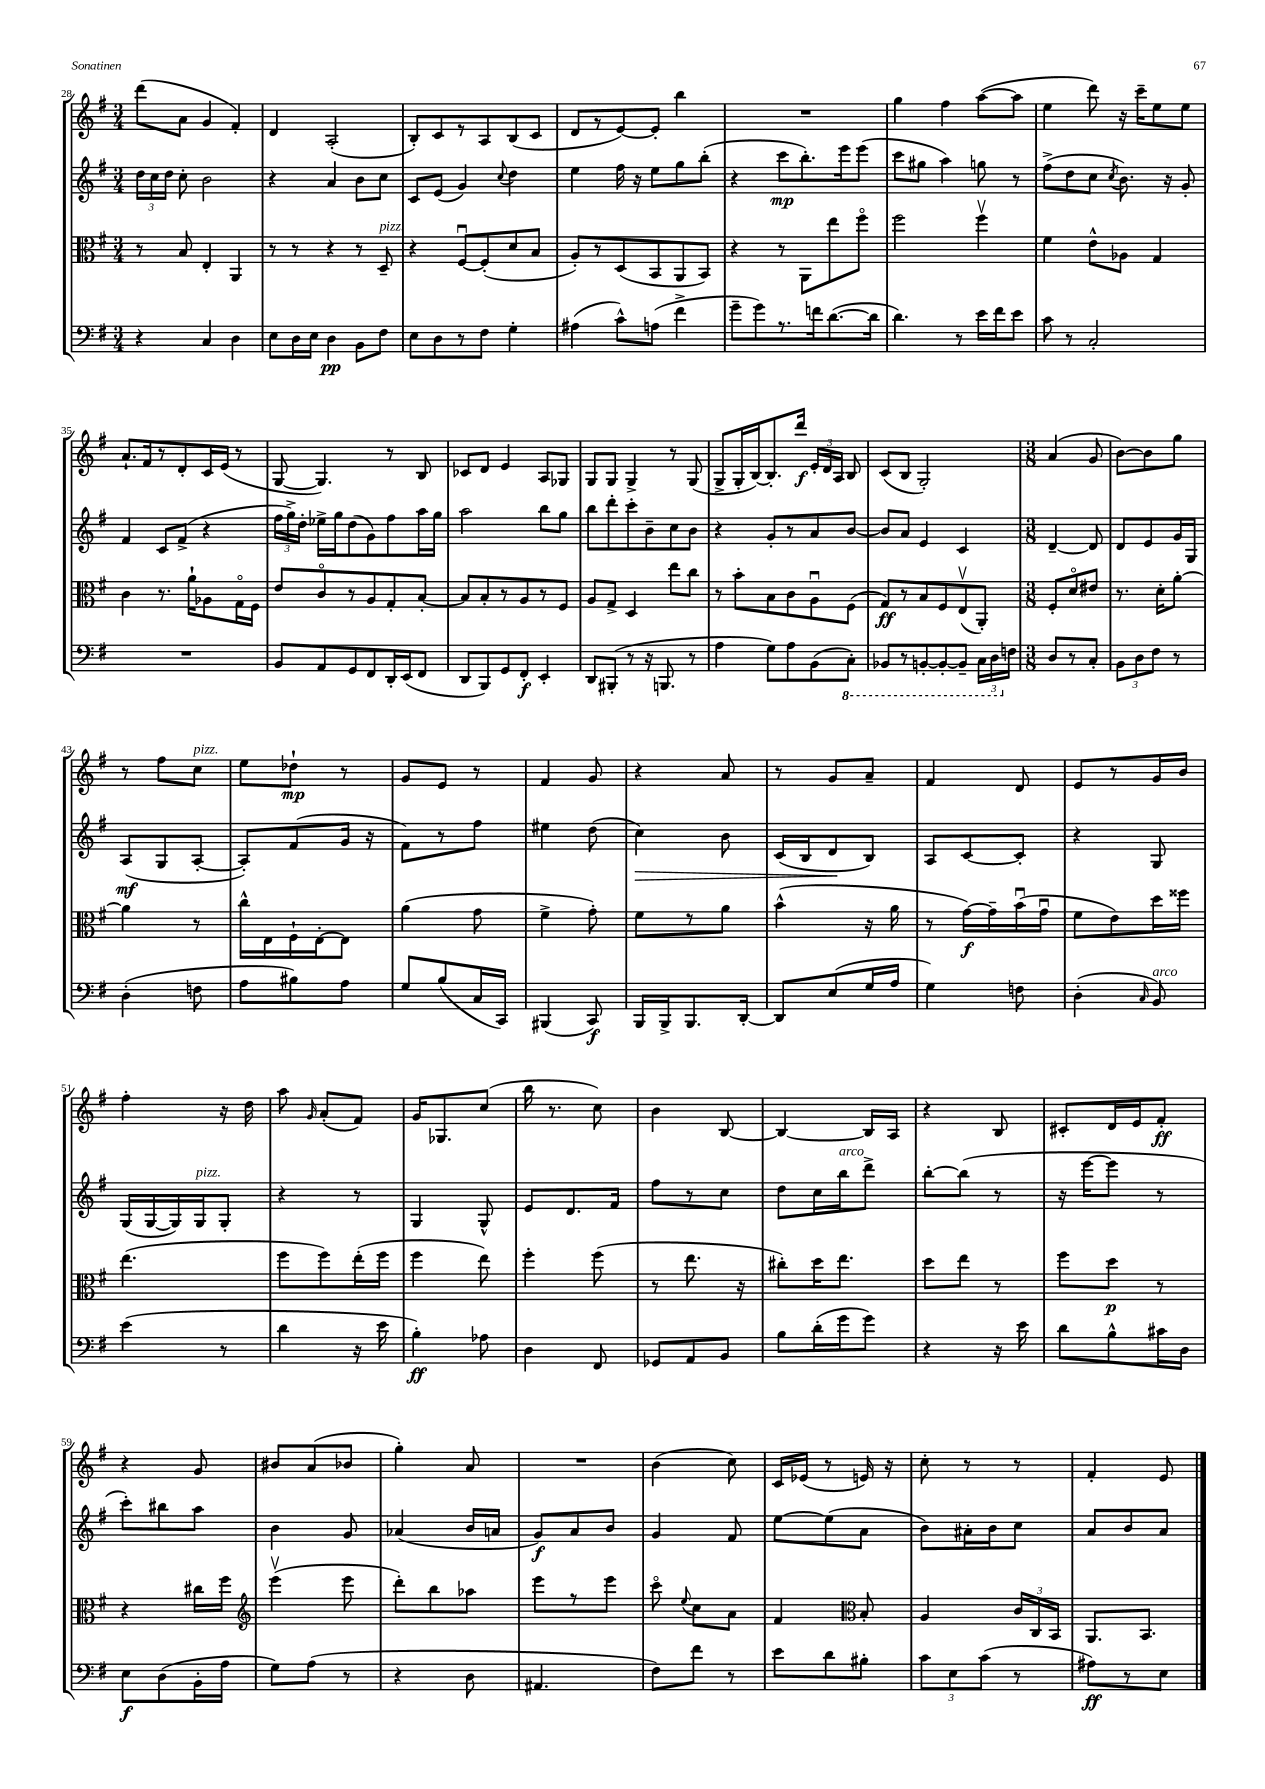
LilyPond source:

<<
\new StaffGroup <<
\new Staff = "s0" {
    \clef treble \key g \major \numericTimeSignature \time 3/4
    \autoBeamOff d'''8[( a'8] g'4 fis'4-.) |
    d'4 a2-.( |
    b8[-.) c'8 r8 a8 b8( c'8] |
    d'8[ r8 e'8~) e'8]-. b''4 |
    R2. |
    g''4 fis''4 a''8[~( a''8] |
    e''4 d'''8) r16 c'''16[-- e''8 e''8] |
    a'8.[-! fis'16 r8 d'8-. c'16 e'16]( r8 |
    g8~ g4.) r8 b8 |
    ces'8[ d'8] e'4 a8[ ges8] |
    g8[ g8] g4-> r8 g8( |
    g8[-> g16-. b16~) b8.-. d'''16]\f \tuplet 3/2 { e'16[-. d'16 a16] } b8 |
    c'8[( b8] g2-.) |
    \numericTimeSignature \time 3/8 a'4( g'8 |
    b'8[~) b'8 g''8] |
    r8 fis''8[ c''8]^\markup { \italic "pizz." } |
    e''8[ des''8]-!\mp r8 |
    g'8[ e'8] r8 |
    fis'4 g'8 |
    r4 a'8 |
    r8 g'8[ a'8]-- |
    fis'4 d'8 |
    e'8[ r8 g'16 b'16] |
    fis''4-. r16 d''16 |
    a''8 \grace { g'16 } a'8[-.( fis'8]) |
    g'16[ ges8. c''8]( |
    b''16 r8. c''8) |
    b'4 b8~ |
    b4~ b16[ a16] |
    r4 b8 |
    cis'8[-. d'16 e'16 fis'8]-.\ff |
    r4 g'8 |
    bis'8[ a'8( bes'8] |
    g''4-.) a'8 |
    R4. |
    b'4( c''8) |
    c'16[ ees'16]( r8 e'16) r16 |
    c''8-. r8 r8 |
    fis'4-. e'8 \bar "|." |
}
\new Staff = "s1" {
    \clef treble \key g \major \numericTimeSignature \time 3/4
    \autoBeamOff \tuplet 3/2 { d''16[ c''16 d''16] } c''8-. b'2 |
    r4 a'4 b'8[ c''8] |
    c'8[ e'8]( g'4) \appoggiatura { c''8 } d''4 |
    e''4 fis''16 r16 e''8[ g''8 b''8]-.( |
    r4 c'''8[\mp b''8.-.) e'''16 e'''8]( |
    c'''8[ gis''8] a''4) g''8 r8 |
    fis''8[->( d''8 c''8] \acciaccatura { c''8 } b'8.) r16 g'8-. |
    fis'4 c'8[ fis'8]->( r4 |
    \tuplet 3/2 { fis''16[ g''16->) d''16]-. } ees''16[-> g''16 d''8( g'8) fis''8 a''16 g''16] |
    a''2 b''8[ g''8] |
    b''8[ d'''8-. c'''8-. b'8-- c''8 b'8] |
    r4 g'8[-. r8 a'8 b'8]~ |
    b'8[ a'8] e'4 c'4 |
    \numericTimeSignature \time 3/8 d'4~-- d'8 |
    d'8[ e'8 g'16 g16] |
    a8[\mf( g8 a8]~-. |
    a8[-.) fis'8( g'16] r16 |
    fis'8[) r8 fis''8] |
    eis''4 d''8( |
    c''4\>) b'8 |
    c'16[( b16 d'8\! b8]) |
    a8[ c'8~ c'8]-. |
    r4 g8 |
    g16[( g16~ g16) g16^\markup { \italic "pizz." } g8]-. |
    r4 r8 |
    g4 g8-^ |
    e'8[ d'8. fis'16] |
    fis''8[ r8 c''8] |
    d''8[ c''16 b''16^\markup { \italic "arco" } d'''8]-> |
    b''8[~-. b''8]( r8 |
    r16 e'''16[~ e'''8] r8 |
    c'''8[-.) bis''8 a''8] |
    b'4 g'8 |
    aes'4( b'16[ a'16] |
    g'8[\f) a'8 b'8] |
    g'4 fis'8 |
    e''8[~ e''8( a'8] |
    b'8[) ais'16-. b'16 c''8] |
    a'8[ b'8 a'8] \bar "|." |
}
\new Staff = "s2" {
    \clef alto \key g \major \numericTimeSignature \time 3/4
    \autoBeamOff r8 b8 e4-. a,4 |
    r8 r8 r4 r8 d8--^\markup { \italic "pizz." } |
    r4 fis8[~\downbow fis8-.( d'8 b8] |
    a8[-.) r8 d8( b,8 a,8 b,8]) |
    r4 r8 a,8[ e''8 fis''8]\flageolet |
    fis''2 fis''4\upbow |
    fis'4 e'8[-^ aes8] g4 |
    c'4 r8. a'16[-! aes8 g16\flageolet fis16] |
    e'8[ c'8\flageolet r8 a8 g8-. b8]~-. |
    b8[ b8-. r8 a8 r8 fis8] |
    a8[ g8]-> d4 e''8[ c''8] |
    r8 b'8[-. b8 c'8 a8\downbow fis8]( |
    g8[\ff) r8 b8 fis8 e8\upbow( a,8]-.) |
    \numericTimeSignature \time 3/8 fis8[-. d'8\flageolet eis'8] |
    r8. d'16[-. a'8]~-. |
    a'4 r8 |
    c''16[-^ e16 fis16-! e16~-. e8] |
    a'4( g'8 |
    fis'4-> g'8-.) |
    fis'8[ r8 a'8] |
    b'4-^( r16 a'16 |
    r8 g'16[~\f) g'16-- b'16\downbow( g'16]\downbow |
    fis'8[ e'8) d''16 fisis''16] |
    e''4.( |
    fis''8[ fis''8) e''16-.( fis''16] |
    fis''4 e''8) |
    fis''4-. fis''8( |
    r8 e''8. r16 |
    cis''8[-.) d''16 e''8.] |
    d''8[ e''8] r8 |
    fis''8[ d''8]\p r8 |
    r4 cis''16[ fis''16] |
    \clef treble e'''4\upbow( e'''8 |
    d'''8[-.) b''8 aes''8] |
    e'''8[ r8 e'''8] |
    c'''8\flageolet \appoggiatura { e''8 } c''8[ a'8] |
    fis'4 \clef alto b8-. |
    a4 \tuplet 3/2 { c'16[ c16 b,16] } |
    a,8.[ b,8.] \bar "|." |
}
\new Staff = "s3" {
    \clef bass \key g \major \numericTimeSignature \time 3/4
    \autoBeamOff r4 c4 d4 |
    e8[ d16 e16] d4\pp b,8[ fis8] |
    e8[ d8 r8 fis8] g4-. |
    ais4( c'8[-^) a8]( fis'4-> |
    g'8[-- g'8) r8. f'16 d'8.~( d'16] |
    d'4.) r8 e'16[ fis'16 e'8] |
    c'8 r8 c2-. |
    R2. |
    b,8[ a,8 g,8 fis,8 d,16-. e,16( fis,8] |
    d,8[ b,,8) g,8 fis,8]-.\f e,4-. |
    d,8[ bis,,8]-.( r8 r16 b,,8. r8 |
    a4 g8[) a8 b,8( \ottava #-1 c,8]-.) |
    bes,,8[ r8 b,,8~-. b,,8~-. b,,8]-- \tuplet 3/2 { c,16[ d,16 \ottava #0 f16] } |
    \numericTimeSignature \time 3/8 d8[ r8 c8]-. |
    \tuplet 3/2 { b,8[ d8 fis8] } r8 |
    d4-.( f8 |
    a8[ bis8) a8] |
    g8[ b8( c16 c,16]) |
    bis,,4( c,8\f) |
    b,,16[ b,,16-> b,,8. d,16]~-. |
    d,8[ e8( g16 a16] |
    g4) f8 |
    d4-.( \grace { c16 } b,8^\markup { \italic "arco" }) |
    e'4( r8 |
    d'4 r16 e'16 |
    b4-.\ff) aes8 |
    d4 fis,8 |
    ges,8[ a,8 b,8] |
    b8[ d'16-.( g'16 g'8]) |
    r4 r16 e'16 |
    d'8[ b8-^ cis'16 d16] |
    e8[\f d8( b,16-. a16] |
    g8[) a8]( r8 |
    r4 d8 |
    ais,4. |
    fis8[) fis'8] r8 |
    e'8[ d'8 bis8]-. |
    \tuplet 3/2 { c'8[ e8 c'8]( } r8 |
    ais8[\ff) r8 e8] \bar "|." |
}
>>
>>
\layout { \context { \Score currentBarNumber = #28 } }
